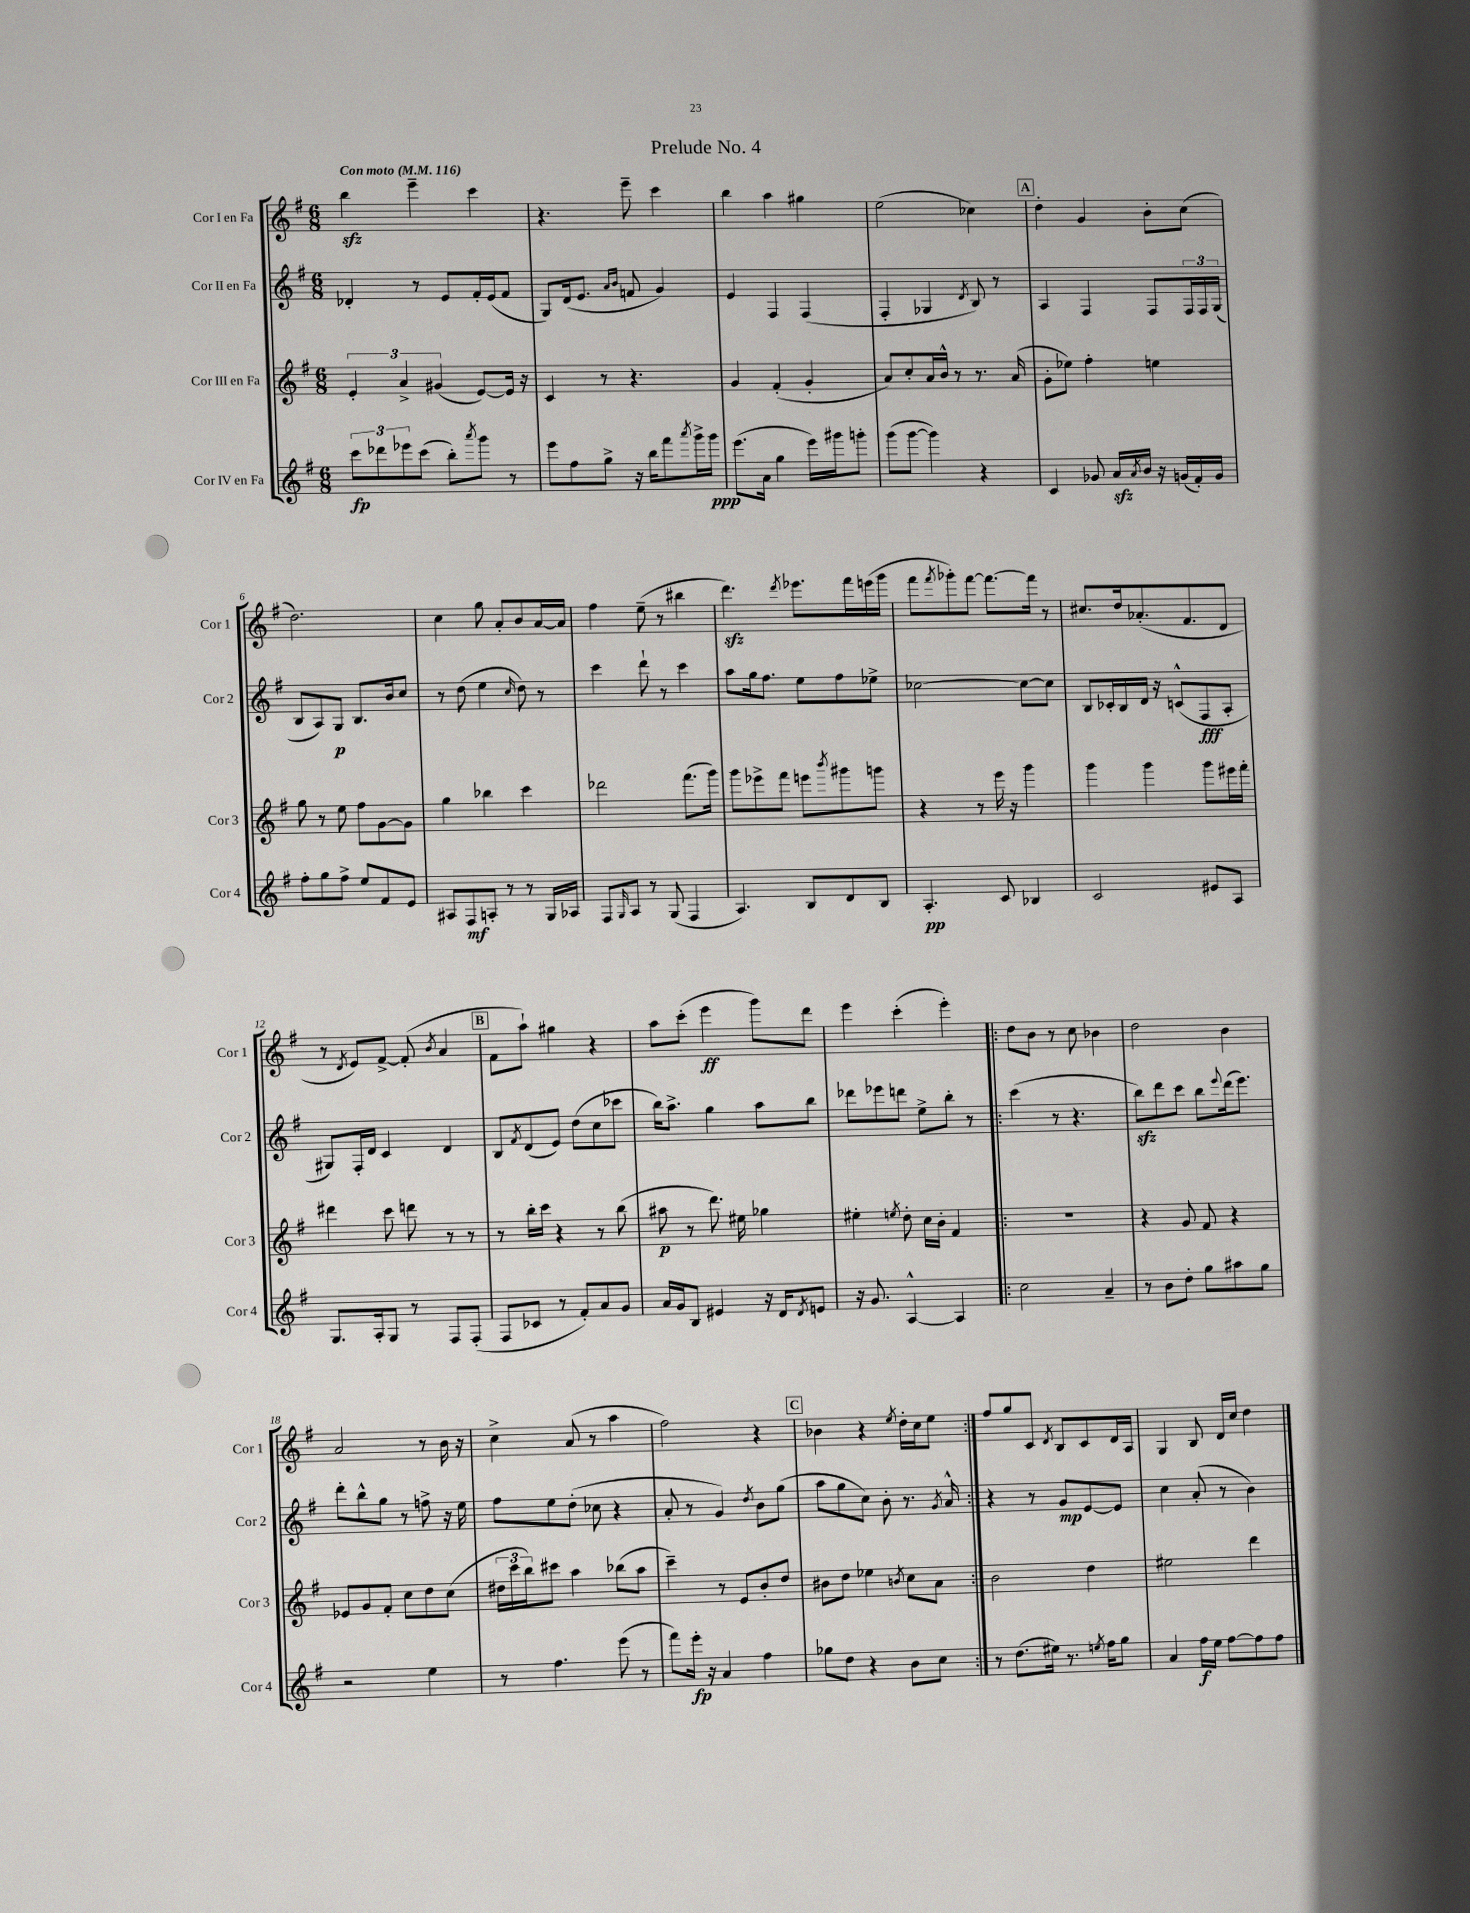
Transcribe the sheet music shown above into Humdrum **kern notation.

**kern	**kern	**kern	**kern
*staff4	*staff3	*staff2	*staff1
*clefG2	*clefG2	*clefG2	*clefG2
*k[f#]	*k[f#]	*k[f#]	*k[f#]
*M6/8	*M6/8	*M6/8	*M6/8
*MM116	*MM116	*MM116	*MM116
12ccc	6e'	4d-'	4bb
12ddd-	.	.	.
12eee-	6a^	.	.
(8ccc	.	8r	4eee~
.	(6g#	.	.
8bb')	.	8e	.
8qaaa	.	.	.
8ggg	[8e)	16f#'	4ccc
.	.	(16e	.
8r	16e]	8f#	.
.	16r	.	.
=	=	=	=
8eee	4c	8G)	4.r
8ff#	.	(16d	.
.	.	8.e	.
8gg^	8r	.	.
.	.	16qqa	.
.	.	16qqb	.
16r	4.r	8f	8eee~
16bb	.	.	.
8fff#	.	4g)	4ccc
8qaaa	.	.	.
16ggg^	.	.	.
16ggg	.	.	.
=	=	=	=
(8.eee	4g	4e	4bb
16a	.	.	.
4gg	(4f#'	4F#	4aa
16eee)	4g'	(4F#	4gg#
16ggg#	.	.	.
8ggg'	.	.	.
=	=	=	=
(8ggg	8a)	4F#'	(2ee
[8ggg	8cc'	.	.
4ggg])	16a	4G-	.
.	16b^^	.	.
.	8r	.	.
.	.	8qd	.
4r	8.r	8B)	4cc-)
.	.	8r	.
.	(16a	.	.
=	=	=	=
4c	8g'	4A	4dd'
.	8ee-)	.	.
8g-	4ff#'	4F#	4g
16a	.	.	.
8qa	.	.	.
16b	.	.	.
16r	4ee	8F#	8b'
(16g	.	.	.
16f#')	.	24F#	(8cc
.	.	24F#	.
16g	.	.	.
.	.	(24G	.
=	=	=	=
8ff#'	8gg	8B	2.dd)
8gg	8r	8A)	.
8ff#^	8ee	8G	.
8ee	8ff#	8.B	.
8f#	[8g	.	.
.	.	16b	.
8e	8g]	8cc	.
=	=	=	=
8A#	4gg	8r	4cc
8F#	.	(8dd	.
8A'	4bb-	4ee	8gg
8r	.	.	8a'
.	.	16qqcc	.
8r	4ccc	8dd)	8b
16G	.	8r	[16a
16A-	.	.	16a]
=	=	=	=
8F#	2ddd-	4ccc	4ff#
16qqG	.	.	.
8A	.	.	.
8r	.	8ddd`	(8ee~
(8G	.	8r	8r
4F#	(8.fff#	4ccc	4bb#
.	16ggg)	.	.
=	=	=	=
4.A)	8ggg	8aa	4.ddd)
.	8eee-^	16gg	.
.	.	8.ff#	.
.	8fff#	.	.
.	.	.	8qddd
8B	8eee	8ee	8.eee-
.	8qbbb	.	.
8d	8ggg#	8ff#	.
.	.	.	16fff#
8B	8ggg	8ee-^	(16eee
.	.	.	16ggg
=	=	=	=
4.A'	4r	[2cc-	8fff#
.	.	.	8qfff#
.	.	.	8ggg-')
.	8r	.	[8fff#
8c	16eee	.	8.fff#_
.	16r	.	.
4B-	4ggg	8cc-_	.
.	.	.	16fff#]
.	.	8cc-]	8r
=	=	=	=
2c	4ggg	8B	8.cc#
.	.	16c-'	.
.	.	16B	16dd
.	4ggg	16d	(8.a-'
.	.	16r	.
.	.	(8c^^	.
.	.	.	8.f#
8e#	8ggg	8F#	.
8A	16eee#	8A'	8d
.	16fff#'	.	.
=	=	=	=
8.G	4ddd#	8G#)	8r
.	.	.	8qd
.	.	16F#'	8e)
16A'	.	16d	.
8G	8ccc	4c	[8f#^
8r	8ddd	.	(8f#']
.	.	.	8qb
8F#	8r	4d	4a
(8F#'	8r	.	.
=	=	=	=
8F#	8r	8B	8f#
.	.	8qf#	.
8c-	16bb'	(8d	8aa`)
.	16ccc	.	.
8r	4r	8e)	4gg#
8f#')	.	(8dd	.
8a	8r	8cc	4r
8g	(8bb	8ccc-	.
=	=	=	=
16a	8aa#	16bb)	8aa
16g	.	8.aa^	.
8B	8r	.	(8ccc'
4e#	8.ddd)	4gg	4eee
.	16ee#	.	.
16r	4gg-	8aa	8ggg)
16d	.	.	.
8qd	.	.	.
8e	.	8bb	8ddd
=	=	=	=
16r	4ee#'	8ddd-	4eee
8.g	.	.	.
.	.	8eee-	.
.	8qee	.	.
[4A^^	8dd'	8ddd	(4ccc'
.	16cc	8ee^	.
.	16b'	.	.
4A]	4f#	8bb'	4eee')
.	.	8r	.
=!|:	=!|:	=!|:	=!|:
2cc	2.r	(4ccc	8dd
.	.	.	8b
.	.	8r	8r
.	.	4.r	8cc
4a~	.	.	4b-
=	=	=	=
8r	4r	8bb)	2dd
8b	.	8ddd	.
8dd'	8g	8ccc	.
8gg	8f#	8bb	.
.	.	8qqeee	.
8aa#	4r	(16ddd	4b
.	.	8.eee)	.
8gg	.	.	.
=	=	=	=
2r	8e-	8ddd'	2a
.	8g	8bb^^	.
.	8f#'	8gg	.
.	8cc	8r	.
4ee	8dd	8ff^	8r
.	(8cc	16r	16b
.	.	16ee	16r
=	=	=	=
8r	24dd#	8ff#	4cc^
.	24ccc	.	.
.	24bb)	.	.
4.ff#	8ccc#	8ee	.
.	4aa	(8dd'	(8a
.	.	8cc-	8r
(8eee	(8bb-	4r	4aa
8r	8aa	.	.
=	=	=	=
8fff#)	4ccc~)	8a'	2ff#)
16eee'	.	8r	.
16r	.	.	.
4a	8r	4g)	.
.	8e	.	.
.	.	8qdd	.
4ff#	8b'	8b	4r
.	8dd	(8gg	.
=	=	=	=
8gg-	8b#	8aa	4b-
8dd	8dd	8gg	.
4r	4ee-	8cc)	4r
.	.	8b'	.
.	8qb	.	8qee
8b	8cc	8.r	16dd'
.	.	.	16cc
8cc	8a	.	8ee
.	.	8qg	.
.	.	16a^^	.
=:|!	=:|!	=:|!	=:|!
8r	2b	4r	8ff#
(8.dd	.	.	8gg
.	.	8r	8c
16ee#)	.	.	.
.	.	.	8qd
8.r	.	8g	8B
.	4dd	[8e	8c
8qee	.	.	.
16ff#	.	.	.
8gg	.	8e]	16d
.	.	.	16A
=	=	=	=
4a	2ee#	4cc	4G
16ff#	.	(8a'	8B
16ee	.	.	.
[8ff#	.	8r	16d
.	.	.	16cc
8ff#]	4ddd	4b)	4dd
8ff#	.	.	.
==	==	==	==
*-	*-	*-	*-
